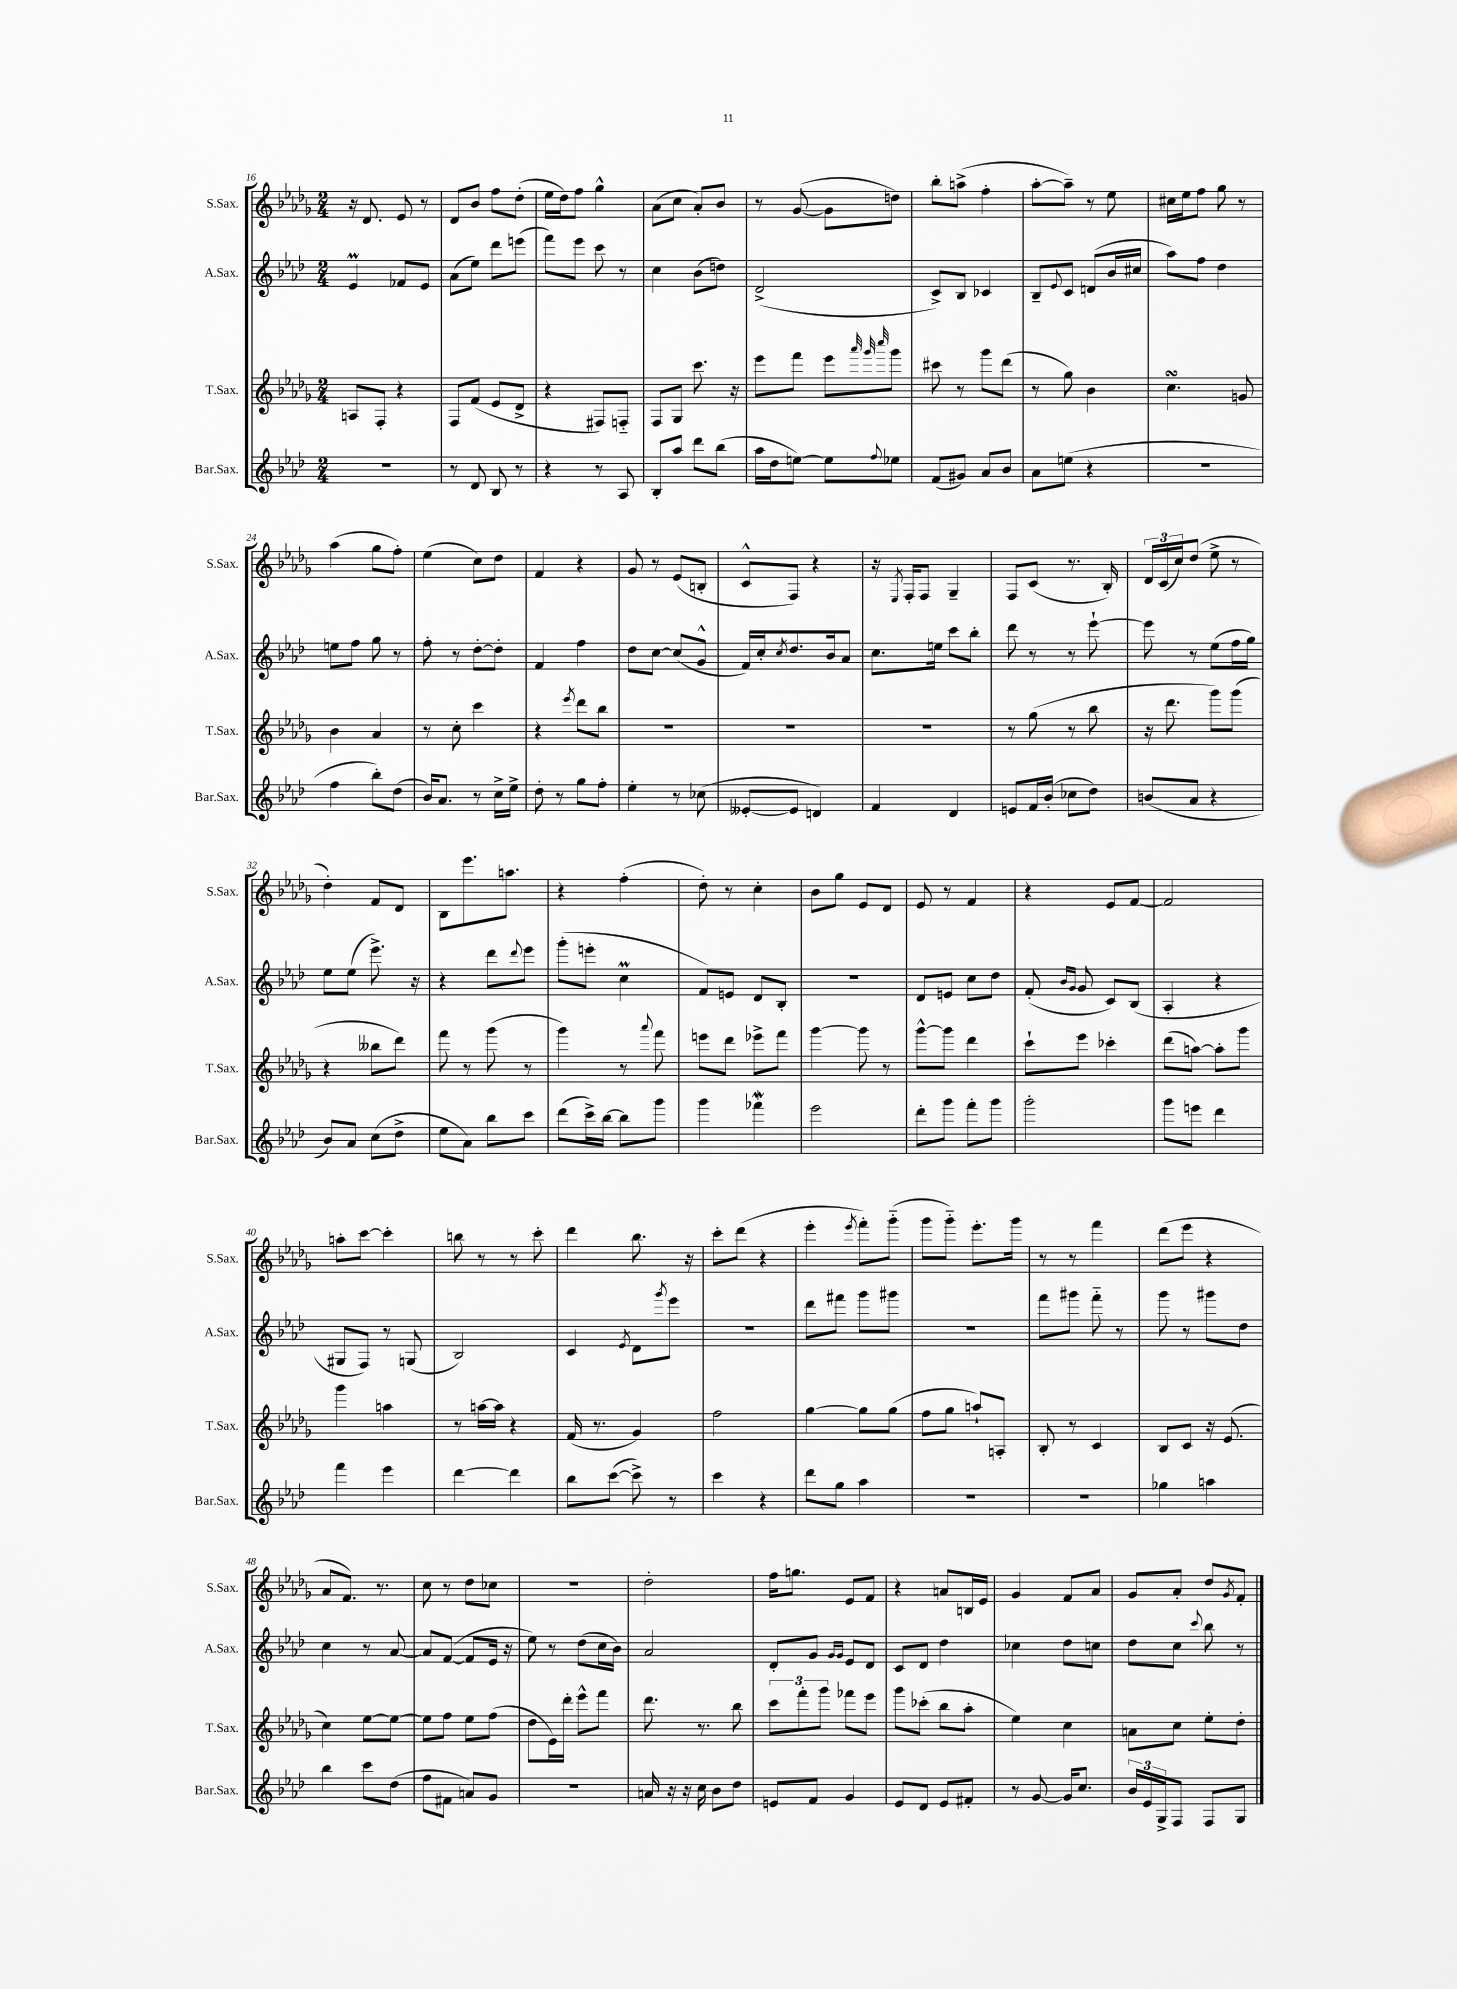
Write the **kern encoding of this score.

**kern	**kern	**kern	**kern
*part4	*part3	*part2	*part1
*staff4	*staff3	*staff2	*staff1
*I"Bar.Sax.	*I"T.Sax.	*I"A.Sax.	*I"S.Sax.
*I'Bar.Sax.	*I'T.Sax.	*I'A.Sax.	*I'S.Sax.
*clefG2	*clefG2	*clefG2	*clefG2
*k[b-e-a-d-]	*k[b-e-a-d-g-]	*k[b-e-a-d-]	*k[b-e-a-d-g-]
*M2/4	*M2/4	*M2/4	*M2/4
=16	=16	=16	=16
2r	8An/L	4e-M/	16r
.	.	.	8.d-/
.	8F'/J	.	.
.	4r	8f-X/L	8e-/
.	.	8e-/J	8r
=17	=17	=17	=17
8r	8F/L	(8a-\L	8d-/L
8d-/	(8f/J	8ee-\J)	8b-/J
8B-/	8e-/L	8ddd-\L	8ff\L
8r	8d-^/J	(8eeen\J	(8dd-'\J
=18	=18	=18	=18
4r	4r	8fff\L)	16ee-\LL
.	.	.	16dd-\J)
.	.	8eee-\J	8ff\J
8r	8F#X/L)	8ccc\	4gg-^^\
8A-/	8Fn/J	8r	.
=19	=19	=19	=19
8B-'/L	8F/L	4cc\	(8a-\L
8aa-/J	8G-/J	.	8cc\J
8ddd-\L	8.ccc\	(8b-\L	8a-'/L)
(8bb-\J	.	8ddn\J)	8b-/J
.	16r	.	.
=20	=20	=20	=20
16aa-\LL	8eee-\L	(2d-^/	8r
16dd-\J	.	.	.
[8een\J)	8fff\J	.	([8g-/
8ee\L]	8eee-\L	.	8g-\L]
.	32qqaaa-/	.	.
.	32qqggg-/	.	.
8qqff/	32qqcccc/	.	.
8ee-X\J	8ggg-\J	.	8ddn\J)
=21	=21	=21	=21
(8f/L	8ccc#X\	8c^/L)	8bb-'\L
8g#X/J)	8r	8B-/J	(8aan^\J
8a-/L	8ggg-\L	4c-X/	4ff'\
8b-/J	(8ddd-\J	.	.
=22	=22	=22	=22
8a-\L	8r	8B-~/L	[8aa-'\L
.	.	8qqe-/	.
(8een\J	8gg-\)	8c/J	8aa-~\J])
4r	4b-\	(8dn/L	8r
.	.	16b-/L	8ee-\
.	.	16cc#X/JJ	.
=23	=23	=23	=23
2r	4.ccsSsS\	8aa-\L)	16cc#X\LL
.	.	.	16ee-\J
.	.	8ff\J	8ff\J
.	.	4dd-\	8gg-\
.	8gn/	.	8r
!!LO:LB:g=z
=24	=24	=24	=24
4ff\	4b-\	8een\L	(4aa-\
.	.	8ff\J	.
8bb-'\L)	4a-/	8gg\	8gg-\L
(8dd-\J	.	8r	8ff'\J)
=25	=25	=25	=25
16b-/KL)	8r	8ff'\	(4ee-\
8.a-/J	.	.	.
.	8cc'\	8r	.
8r	4ccc\	[8dd-'\L	8cc\L)
16cc^\LL	.	8dd-'\J]	8dd-\J
16ee-^\JJ	.	.	.
=26	=26	=26	=26
8dd-'\	4r	4f/	4f/
8r	.	.	.
.	8qeee-/	.	.
8gg\L	8ddd-\L	4ff\	4r
8ff'\J	8bb-\J	.	.
=27	=27	=27	=27
4ee-'\	2r	8dd-\L	8g-/
.	.	[8cc\J	8r
8r	.	(8cc/L]	(8e-/L
(8cc-X\	.	8g^^/J	8Bn'/J
=28	=28	=28	=28
[8e--X'/L	2r	16f/LL)	8c^^/L
.	.	16cc'/J	.
.	.	8qcc/	.
8e--/J]	.	8.dd-/	8F/J)
4dn/)	.	.	4r
.	.	16b-/k	.
.	.	8a-/J	.
=29	=29	=29	=29
4f/	2r	8.cc\L	16r
.	.	.	8qE-/
.	.	.	16F'/KL
.	.	.	8F/J
.	.	16een\Jk	.
4d-/	.	8ccc\L	4G-~/
.	.	8bb-'\J	.
=30	=30	=30	=30
8en/L	8r	8ddd-\	8F/L
16f/L	(8gg-\	8r	(8c/J
(16b-'/JJ	.	.	.
8cc-X\L	8r	8r	8.r
8dd-\J)	8bb-\	[8eee-`\	.
.	.	.	16B-'/)
=31	=31	=31	=31
(8bn/L	16r	8eee-\]	24d-/LL
.	.	.	(24c/
.	8.ddd-\	.	.
.	.	.	24cc/J)
8a-/J	.	8r	(8dd-/J
4r	8ggg-\L)	(8ee-\L	8ee-^\
.	(8ggg-\J	16ff\L	8r
.	.	16gg\JJ)	.
!!LO:LB:g=z
=32	=32	=32	=32
8b-/L)	4r	8ee-\L	4dd-'\)
8a-/J	.	(8ee-\J	.
(8cc\L	8bb--X\L	8.eee-^\)	8f/L
8dd-^\J	8ddd-\J)	.	8d-/J
.	.	16r	.
=33	=33	=33	=33
8ee-\L	8fff\	4r	8B-\L
8a-\J)	8r	.	8.eee-\
8bb-\L	(8ggg-\	8ddd-\L	.
.	.	.	8.aan\J
.	.	8qqddd-/	.
8ccc\J	8r	8eee-\J	.
=34	=34	=34	=34
(8ddd-\L	4ggg-\)	(8ggg'\L	4r
16ccc^\L)	.	8eeen'\J	.
[16bb-\JJ	.	.	.
8bb-\L]	8r	4ccm\	(4ff'\
.	8qqaaa-/	.	.
8ggg\J	8fff\	.	.
=35	=35	=35	=35
4ggg\	8eeen\L	8f/L)	8dd-'\)
.	8ddd-\J	8en/J	8r
4fff-Xw\	8eee-X^\L	8d-/L	4cc'\
.	8fff\J	8B-'/J	.
=36	=36	=36	=36
2eee-\	[4ggg-\	2r	8b-\L
.	.	.	8gg-\J
.	8ggg-\]	.	8e-/L
.	8r	.	8d-/J
=37	=37	=37	=37
8ddd-'\L	[8ggg-^^\L	8d-/L	8e-/
8ggg\J	8ggg-\J]	8en/J	8r
8fff'\L	4ddd-\	8cc\L	4f/
8ggg\J	.	8dd-\J	.
=38	=38	=38	=38
2ggg'\	8ccc`\L	(8f'/	4r
.	.	16qqb-/LL	.
.	.	16qqg/JJ	.
.	8eee-\J	8g/	.
.	4ccc-X'\	8c/L)	8e-/L
.	.	(8B-/J	[8f/J
=39	=39	=39	=39
8ggg\L	(8ddd-\L	4A-'/	2f/]
8eeen\J	[8aan\J)	.	.
4ddd-\	8aa'\L]	4r	.
.	8ggg-\J	.	.
!!LO:LB:g=z
=40	=40	=40	=40
4fff\	4ggg-\	8G#X/L	8aan'\L
.	.	8F/J)	[8ccc\J
4eee-\	4aan\	8r	4ccc'\]
.	.	(8Gn/	.
=41	=41	=41	=41
[4ddd-\	8r	2B-/)	8bbn\
.	[16aan\LL	.	8r
.	16aa\JJ]	.	.
4ddd-\]	4r	.	8r
.	.	.	8ccc'\
=42	=42	=42	=42
8bb-\L	(16f/	4c/	4ddd-\
.	8.r	.	.
([8ccc\J	.	.	.
.	.	8qe-/	.
8ccc^\])	4g-/)	8d-\L	8.bb-\
.	.	8qggg/	.
8r	.	8eee-\J	.
.	.	.	16r
=43	=43	=43	=43
4ccc\	2ff\	2r	8ccc'\L
.	.	.	(8ddd-\J
4r	.	.	4r
=44	=44	=44	=44
8ddd-\L	[4gg-\	8ddd-\L	4eee-'\
8gg\J	.	8fff#X\J	.
.	.	.	8qeee-/
4aa-\	8gg-\L]	8ggg\L	8fff'\L)
.	(8gg-\J	8ggg#X\J	(8ggg-\J
=45	=45	=45	=45
2r	8ff\L	2r	8ggg-\L
.	8gg-\J	.	8ggg-\J)
.	8aan`/L)	.	8.eee-'\L
.	8An'/J	.	.
.	.	.	16ggg-\Jk
=46	=46	=46	=46
2r	8B-'/	8fff\L	8r
.	8r	8ggg#X\J	8r
.	4c/	8fff\	4fff\
.	.	8r	.
=47	=47	=47	=47
4gg-X\	8B-/L	8ggg\	(8ddd-\L
.	8c/J	8r	8eee-\J
4aan\	16r	8ggg#X\L	4r
.	(8.e-/	.	.
.	.	8dd-\J	.
!!LO:LB:g=z
=48	=48	=48	=48
4bb-\	4cc\)	4cc\	8a-/L
.	.	.	8.f/J)
8ccc\L	[8ee-\L	8r	.
.	.	.	8.r
(8dd-\J	8ee-\J_	[8a-/	.
=49	=49	=49	=49
8ff\L	8ee-\L]	8a-/L]	8cc\
8f#X\J	8ff\J	([8f/J	8r
8an/L)	8ee-\L	8f/L]	8dd-\L
8g/J	(8ff\J	16e-/Jk	8cc-X\J
.	.	16r	.
=50	=50	=50	=50
2r	8dd-\L	8ee-\)	2r
.	16e-\L)	8r	.
.	16ddd-'\JJ	.	.
.	8eee-^^\L	(8dd-\L	.
.	8fff\J	16cc\L	.
.	.	16b-\JJ)	.
=51	=51	=51	=51
16an/	8.ddd-\	2a-/	2dd-'\
16r	.	.	.
16r	.	.	.
16cc\	8.r	.	.
8b-\L	.	.	.
8dd-\J	8bb-\	.	.
=52	=52	=52	=52
8en/L	12ccc\L	8d-'/L	16ff\KL
.	.	.	8.ggn\J
.	12fff'\	.	.
8f/J	.	8g/J	.
.	12ggg-\J	.	.
.	.	16qqg/LL	.
.	.	16qqg/JJ	.
4g/	8fff-X\L	8e-/L	8e-/L
.	8eee-\J	8d-/J	8f/J
=53	=53	=53	=53
8e-/L	8ggg-\L	8c/L	4r
8d-/J	(8ccc-X'\J	8d-/J	.
8e-/L	8bb-\L	4dd-\	8an/L
8f#X'/J	8aa-'\J	.	16Bn/L
.	.	.	16e-/JJ
=54	=54	=54	=54
8r	4ee-\)	4cc-X\	4g-/
[8g/	.	.	.
16g/KL]	4cc\	8dd-\L	8f/L
8.cc/J	.	.	.
.	.	8ccn\J	8a-/J
=55	=55	=55	=55
24b-/LL	8an\L	8dd-\L	8g-/L
24e-/	.	.	.
24G^/J	.	.	.
8F/J	8cc\J	8cc\J	8a-'/J
.	.	8qqccc/	.
8F/L	8ee-'\L	8bb-\	8dd-/L
.	.	.	8qg-/
8G/J	8dd-'\J	8r	8f'/J
==	==	==	==
*-	*-	*-	*-
